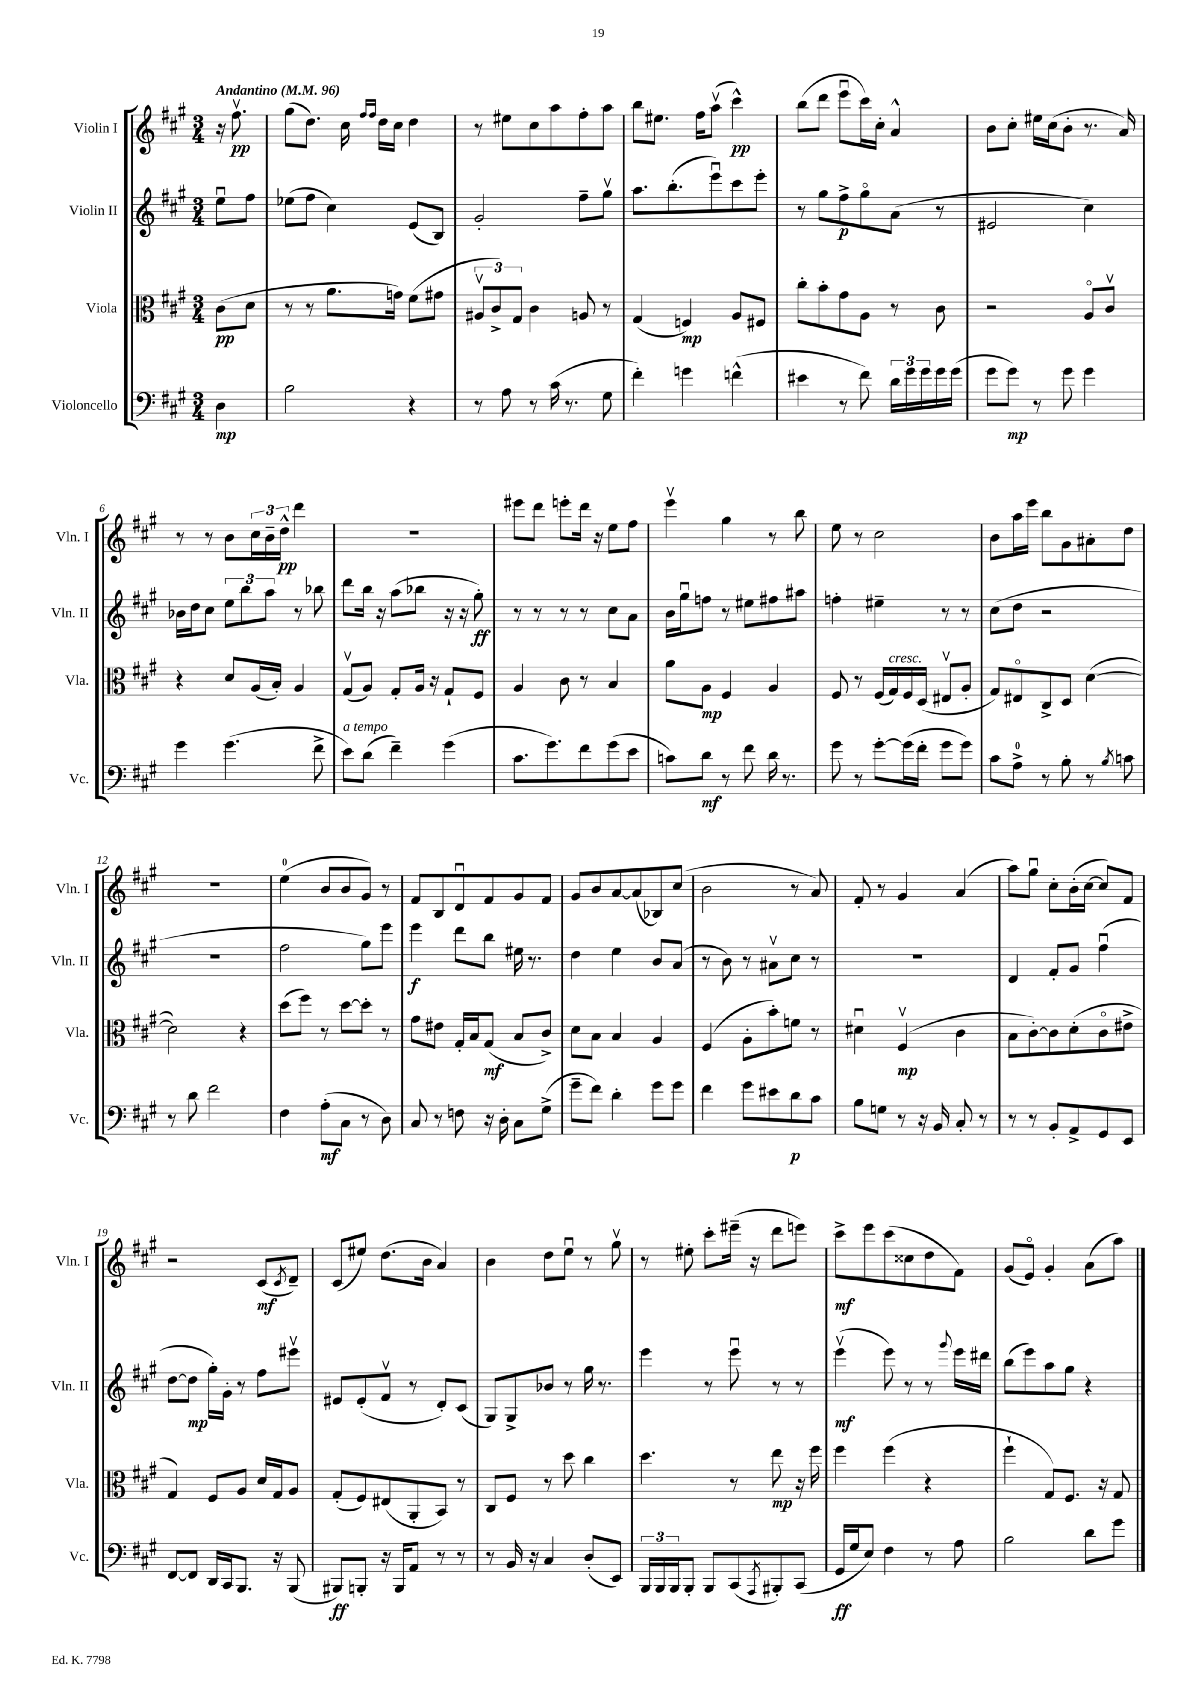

**kern	**dynam	**kern	**dynam	**kern	**dynam	**kern	**dynam
*part4	*part4	*part3	*part3	*part2	*part2	*part1	*part1
*staff4	*staff4	*staff3	*staff3	*staff2	*staff2	*staff1	*staff1
*I"Violoncello	*	*I"Viola	*	*I"Violin II	*	*I"Violin I	*
*I'Vc.	*	*I'Vla.	*	*I'Vln. II	*	*I'Vln. I	*
*clefF4	*	*clefC3	*	*clefG2	*	*clefG2	*
*k[f#c#g#]	*	*k[f#c#g#]	*	*k[f#c#g#]	*	*k[f#c#g#]	*
*M3/4	*	*M3/4	*	*M3/4	*	*M3/4	*
*MM96	*	*MM96	*	*MM96	*	*MM96	*
=	=	=	=	=	=	=	=
!	!	!	!	!	!	!LO:TX:a:B:t=Andantino	!
4D\	mp	(8c#\L	pp	8eeu\L	.	16r	.
.	.	.	.	.	.	8.ff#v\	pp
.	.	8d\J	.	8ff#\J	.	.	.
=1	=1	=1	=1	=1	=1	=1	=1
2B\	.	8r	.	(8ee-X\L	.	(8gg#\L	.
.	.	8r	.	8ff#\J	.	8.dd\J)	.
.	.	8.a\L	.	4cc#\)	.	.	.
.	.	.	.	.	.	16cc#\	.
.	.	.	.	.	.	16qqff#/LL	.
.	.	.	.	.	.	16qqff#/JJ	.
.	.	.	.	.	.	16dd\LL	.
.	.	16gn\Jk)	.	.	.	16cc#\JJ	.
4r	.	(8f#\L	.	(8e/L	.	4dd\	.
.	.	8g#X\J	.	8B/J)	.	.	.
=2	=2	=2	=2	=2	=2	=2	=2
8r	.	12A#Xv/L	.	2g#'/	.	8r	.
.	.	12c#^/)	.	.	.	.	.
8A\	.	.	.	.	.	8ee#X\L	.
.	.	12G#/J	.	.	.	.	.
8r	.	4c#\	.	.	.	8cc#\	.
(16c#\	.	.	.	.	.	8aa\	.
8.r	.	.	.	.	.	.	.
.	.	8An/	.	8ff#~\L	.	8ff#'\	.
8G#\	.	8r	.	8gg#v\J	.	8aa\J	.
=3	=3	=3	=3	=3	=3	=3	=3
4f#'\)	.	(4G#/	.	8.aa\L	.	8bb\L	.
.	.	.	.	.	.	8.ee#X\J	.
.	.	.	.	(8.bb'\	.	.	.
4gn\	.	4Fn/)	mp	.	.	.	.
.	.	.	.	.	.	16ff#\KL	.
.	.	.	.	8eeeu\)	.	(8aav\J	.
(4fn^^\	.	8A/L	.	8ccc#\	.	4ccc#^^\)	pp
.	.	8F#X/J	.	8eee'\J	.	.	.
=4	=4	=4	=4	=4	=4	=4	=4
4e#X\	.	8cc#'\L	.	8r	.	(8bb\L	.
.	.	8b'\	.	8gg#\L	.	8ddd\J	.
8r	.	8g#\	.	8ff#^\	p	8eeeu\L	.
8f#\)	.	8A\J	.	8gg#\	.	16ccc#\L)	.
.	.	.	.	.	.	16cc#'\JJ	.
24d\LL	.	8r	.	(8a\J	.	4a^^/	.
24g#\	.	.	.	.	.	.	.
24g#\	.	.	.	.	.	.	.
16g#\	.	8c#\	.	8r	.	.	.
(16g#\JJ	.	.	.	.	.	.	.
=5	=5	=5	=5	=5	=5	=5	=5
8g#\L	.	2r	.	2e#X/	.	8b\L	.
8g#\J)	mp	.	.	.	.	8cc#'\J	.
8r	.	.	.	.	.	16ee#X\LL	.
.	.	.	.	.	.	(16cc#\J	.
8g#\	.	.	.	.	.	8b'\J	.
4g#\	.	8A/L	.	4cc#\)	.	8.r	.
.	.	8c#v/J	.	.	.	.	.
.	.	.	.	.	.	16a/)	.
!!LO:LB:g=z
=6	=6	=6	=6	=6	=6	=6	=6
4g#\	.	4r	.	16b-X\LL	.	8r	.
.	.	.	.	16dd\J	.	.	.
.	.	.	.	8cc#\J	.	8r	.
(4.g#\	.	8d/L	.	12ee\L	.	8b\L	.
.	.	.	.	12bb\	.	.	.
.	.	(16A/L	.	.	.	24cc#\L	.
.	.	.	.	12aa\J	.	24b~\	.
.	.	16B'/JJ)	.	.	.	.	.
.	.	.	.	.	.	24dd^^\JJ	pp
.	.	4A/	.	8r	.	4ddd\	.
8f#^\	.	.	.	8bb-X\	.	.	.
=7	=7	=7	=7	=7	=7	=7	=7
!LO:TX:a:i:t=a tempo	!	!	!	!	!	!	!
8e\L)	.	(8G#v/L	.	8ddd\L	.	2.r	.
(8d\J	.	8A/J)	.	16bb\Jk	.	.	.
.	.	.	.	16r	.	.	.
4f#~\)	.	8G#'/L	.	(8aa\L	.	.	.
.	.	16A/Jk	.	8bb-X\J	.	.	.
.	.	16r	.	.	.	.	.
(4g#\	.	8G#`/L	.	16r	.	.	.
.	.	.	.	16r	.	.	.
.	.	8F#/J	.	8gg#'\)	ff	.	.
=8	=8	=8	=8	=8	=8	=8	=8
8.c#\L	.	4A/	.	8r	.	8eee#X\L	.
.	.	.	.	8r	.	8ddd\J	.
8.g#\)	.	.	.	.	.	.	.
.	.	8c#\	.	8r	.	8eeen'\L	.
8f#\	.	8r	.	8r	.	16ddd\Jk	.
.	.	.	.	.	.	16r	.
(8g#\	.	4B/	.	8cc#\L	.	8ee\L	.
8e\J	.	.	.	8a\J	.	8ff#\J	.
=9	=9	=9	=9	=9	=9	=9	=9
8cn\L)	.	8a\L	.	16b\LL	.	4eeev\	.
.	.	.	.	16gg#u\J	.	.	.
8d\J	mf	8A\J	mp	8ffn\J	.	.	.
8r	.	4F#/	.	8r	.	4gg#\	.
8f#\	.	.	.	8ee#X\L	.	.	.
16d\	.	4A/	.	8ff#X\	.	8r	.
8.r	.	.	.	.	.	.	.
.	.	.	.	8aa#X\J	.	8bb\	.
=10	=10	=10	=10	=10	=10	=10	=10
8g#\	.	8F#/	.	4ffn'\	.	8ee\	.
8r	.	8r	.	.	.	8r	.
[8g#'\L	.	(16F#/LL	.	4ee#X~\	.	2cc#\	.
!	!	!LO:TX:a:i:t=cresc.	!	!	!	!	!
.	.	16G#/)	.	.	.	.	.
(16g#\L]	.	16F#/	.	.	.	.	.
16f#'\JJ	.	(16D/JJ	.	.	.	.	.
8g#\L	.	8E#Xv/L	.	8r	.	.	.
8g#\J)	.	8A'/J	.	8r	.	.	.
=11	=11	=11	=11	=11	=11	=11	=11
8c#\L	.	8G#/L)	.	(8cc#\L	.	8b\L	.
8A^\J	.	8E#X/	.	8dd\J	.	16aa\L	.
.	.	.	.	.	.	16eee\JJ	.
8r	.	8C#^/	.	2r	.	8bb\L	.
8B'\	.	8D/J	.	.	.	8g#\	.
8r	.	([4d\	.	.	.	8a#X'\	.
8qB/	.	.	.	.	.	.	.
8cn\	.	.	.	.	.	8dd\J	.
!!LO:LB:g=z
=12	=12	=12	=12	=12	=12	=12	=12
8r	.	2d\])	.	2.r	.	2.r	.
8d\	.	.	.	.	.	.	.
2f#\	.	.	.	.	.	.	.
.	.	4r	.	.	.	.	.
=13	=13	=13	=13	=13	=13	=13	=13
4F#\	.	(8dd\L	.	2ff#\	.	(4ee\	.
.	.	8ff#\J)	.	.	.	.	.
(8A'\L	mf	8r	.	.	.	8b/L	.
8C#\J	.	[8dd\L	.	.	.	8b/	.
8r	.	8dd'\J]	.	8gg#\L)	.	8g#/J)	.
8D\)	.	8r	.	8eee\J	.	8r	.
=14	=14	=14	=14	=14	=14	=14	=14
8C#/	.	8g#\L	.	4eee\	f	8f#/L	.
8r	.	8e#X\J	.	.	.	8B/	.
8Fn\	.	16G#'/LL	.	8ddd\L	.	8du/	.
.	.	16B/J	.	.	.	.	.
16r	.	(8G#/J	mf	8bb\J	.	8f#/	.
16D'\	.	.	.	.	.	.	.
8C#\L	.	8B/L	.	16ee#X\	.	8g#/	.
.	.	.	.	8.r	.	.	.
(8G#^\J	.	8c#^/J)	.	.	.	8f#/J	.
=15	=15	=15	=15	=15	=15	=15	=15
8g#~\L	.	8d\L	.	4dd\	.	8g#/L	.
8f#\J)	.	8B\J	.	.	.	8b/	.
4d'\	.	4B/	.	4ee\	.	[8a/	.
.	.	.	.	.	.	(8a/]	.
8g#\L	.	4A/	.	8b/L	.	8B-X/)	.
8g#\J	.	.	.	(8a/J	.	(8cc#/J	.
=16	=16	=16	=16	=16	=16	=16	=16
4f#\	.	(4F#/	.	8r	.	2b\	.
.	.	.	.	8b\)	.	.	.
8g#\L	.	8A'\L	.	8r	.	.	.
8e#X\	.	8b'\)	.	8a#Xv\L	.	.	.
8d\	p	8fn\J	.	8cc#\J	.	8r	.
8c#\J	.	8r	.	8r	.	8a/)	.
=17	=17	=17	=17	=17	=17	=17	=17
8B\L	.	4d#Xu\	.	2.r	.	8f#'/	.
8Gn\J	.	.	.	.	.	8r	.
8r	.	(4F#v/	mp	.	.	4g#/	.
16r	.	.	.	.	.	.	.
16BB/	.	.	.	.	.	.	.
8C#'/	.	4c#\	.	.	.	(4a/	.
8r	.	.	.	.	.	.	.
=18	=18	=18	=18	=18	=18	=18	=18
8r	.	8B\L	.	4d/	.	8aa\L)	.
8r	.	[8c#'\)	.	.	.	8gg#u\J	.
8BB'/L	.	8c#\]	.	8f#'/L	.	8cc#'\L	.
8AA^/	.	(8d'\	.	8g#/J	.	(16b'\L	.
.	.	.	.	.	.	[16cc#\JJ	.
8GG#/	.	8c#\	.	(4ff#u\	.	8cc#/L])	.
8EE/J	.	8e#X^\J	.	.	.	8f#/J	.
!!LO:LB:g=z
=19	=19	=19	=19	=19	=19	=19	=19
[8FF#/L	.	4G#/)	.	[8dd\L	.	2r	.
8FF#/J]	.	.	.	8dd\J]	mp	.	.
16DD/LL	.	8F#/L	.	16gg#'\LL)	.	.	.
16CC#/J	.	.	.	16g#'\JJ	.	.	.
8.BBB/J	.	8A/J	.	8r	.	.	.
.	.	16d/LL	.	8ff#\L	.	(8c#/L	mf
16r	.	16G#/J	.	.	.	.	.
.	.	.	.	.	.	8qc#/	.
(8BBB/	.	8A/J	.	8eee#Xv\J	.	8d~/J)	.
=20	=20	=20	=20	=20	=20	=20	=20
8BBB#X/L)	ff	(8G#'/L	.	8e#X/L	.	(8c#/L	.
8BBBn'/J	.	8F#/)	.	(8e#'/	.	8ee#X/J)	.
16r	.	(8E#X/	.	8f#v/J	.	(8.dd\L	.
16BBB/KL	.	.	.	.	.	.	.
8AA/J	.	8AA'/	.	8r	.	.	.
.	.	.	.	.	.	16b\Jk	.
8r	.	8BB/J)	.	8d'/L)	.	4a/)	.
8r	.	8r	.	(8c#/J	.	.	.
=21	=21	=21	=21	=21	=21	=21	=21
8r	.	8C#/L	.	8G#/L)	.	4b\	.
16BB/	.	8F#/J	.	8G#^/	.	.	.
16r	.	.	.	.	.	.	.
4C#/	.	8r	.	8b-X/J	.	8dd\L	.
.	.	8dd\	.	8r	.	8eeu\J	.
(8D'/L	.	4cc#\	.	16gg#\	.	8r	.
.	.	.	.	8.r	.	.	.
8EE/J)	.	.	.	.	.	8gg#v\	.
=22	=22	=22	=22	=22	=22	=22	=22
24BBB/LL	.	4.dd\	.	4eee\	.	8r	.
24BBB/	.	.	.	.	.	.	.
24BBB/J	.	.	.	.	.	.	.
8BBB'/J	.	.	.	.	.	8ee#X'\	.
8BBB/L	.	.	.	8r	.	8ccc#'\L	.
(8CC#/	.	8r	.	8eeeu\	.	(16eee#X~\Jk	.
.	.	.	.	.	.	16r	.
8qAAA/	.	.	.	.	.	.	.
8BBB#X'/)	.	8ee\	mp	8r	.	8ddd\L	.
(8CC#/J	.	16r	.	8r	.	8eeen\J)	.
.	.	16ff#\	.	.	.	.	.
=23	=23	=23	=23	=23	=23	=23	=23
16GG#/LL	ff	4ff#\	.	(4eeev\	mf	8ccc#^\L	mf
16G#/J	.	.	.	.	.	.	.
8E/J)	.	.	.	.	.	8eee\	.
4F#\	.	(4ff#\	.	8eee\)	.	(8ccc#\	.
.	.	.	.	8r	.	8cc##X\	.
8r	.	4r	.	8r	.	8dd\	.
.	.	.	.	8qqggg#/	.	.	.
8A\	.	.	.	16eee\LL	.	8f#\J)	.
.	.	.	.	16ddd#X\JJ	.	.	.
=24	=24	=24	=24	=24	=24	=24	=24
2B\	.	4ff#`\	.	(8bb\L	.	(8g#/L	.
.	.	.	.	8eee\)	.	8e/J)	.
.	.	8G#/L)	.	8aa\	.	4g#'/	.
.	.	8.F#/J	.	8gg#\J	.	.	.
8d\L	.	.	.	4r	.	(8a\L	.
.	.	16r	.	.	.	.	.
8g#\J	.	8G#/	.	.	.	8aa\J)	.
==	==	==	==	==	==	==	==
*-	*-	*-	*-	*-	*-	*-	*-
